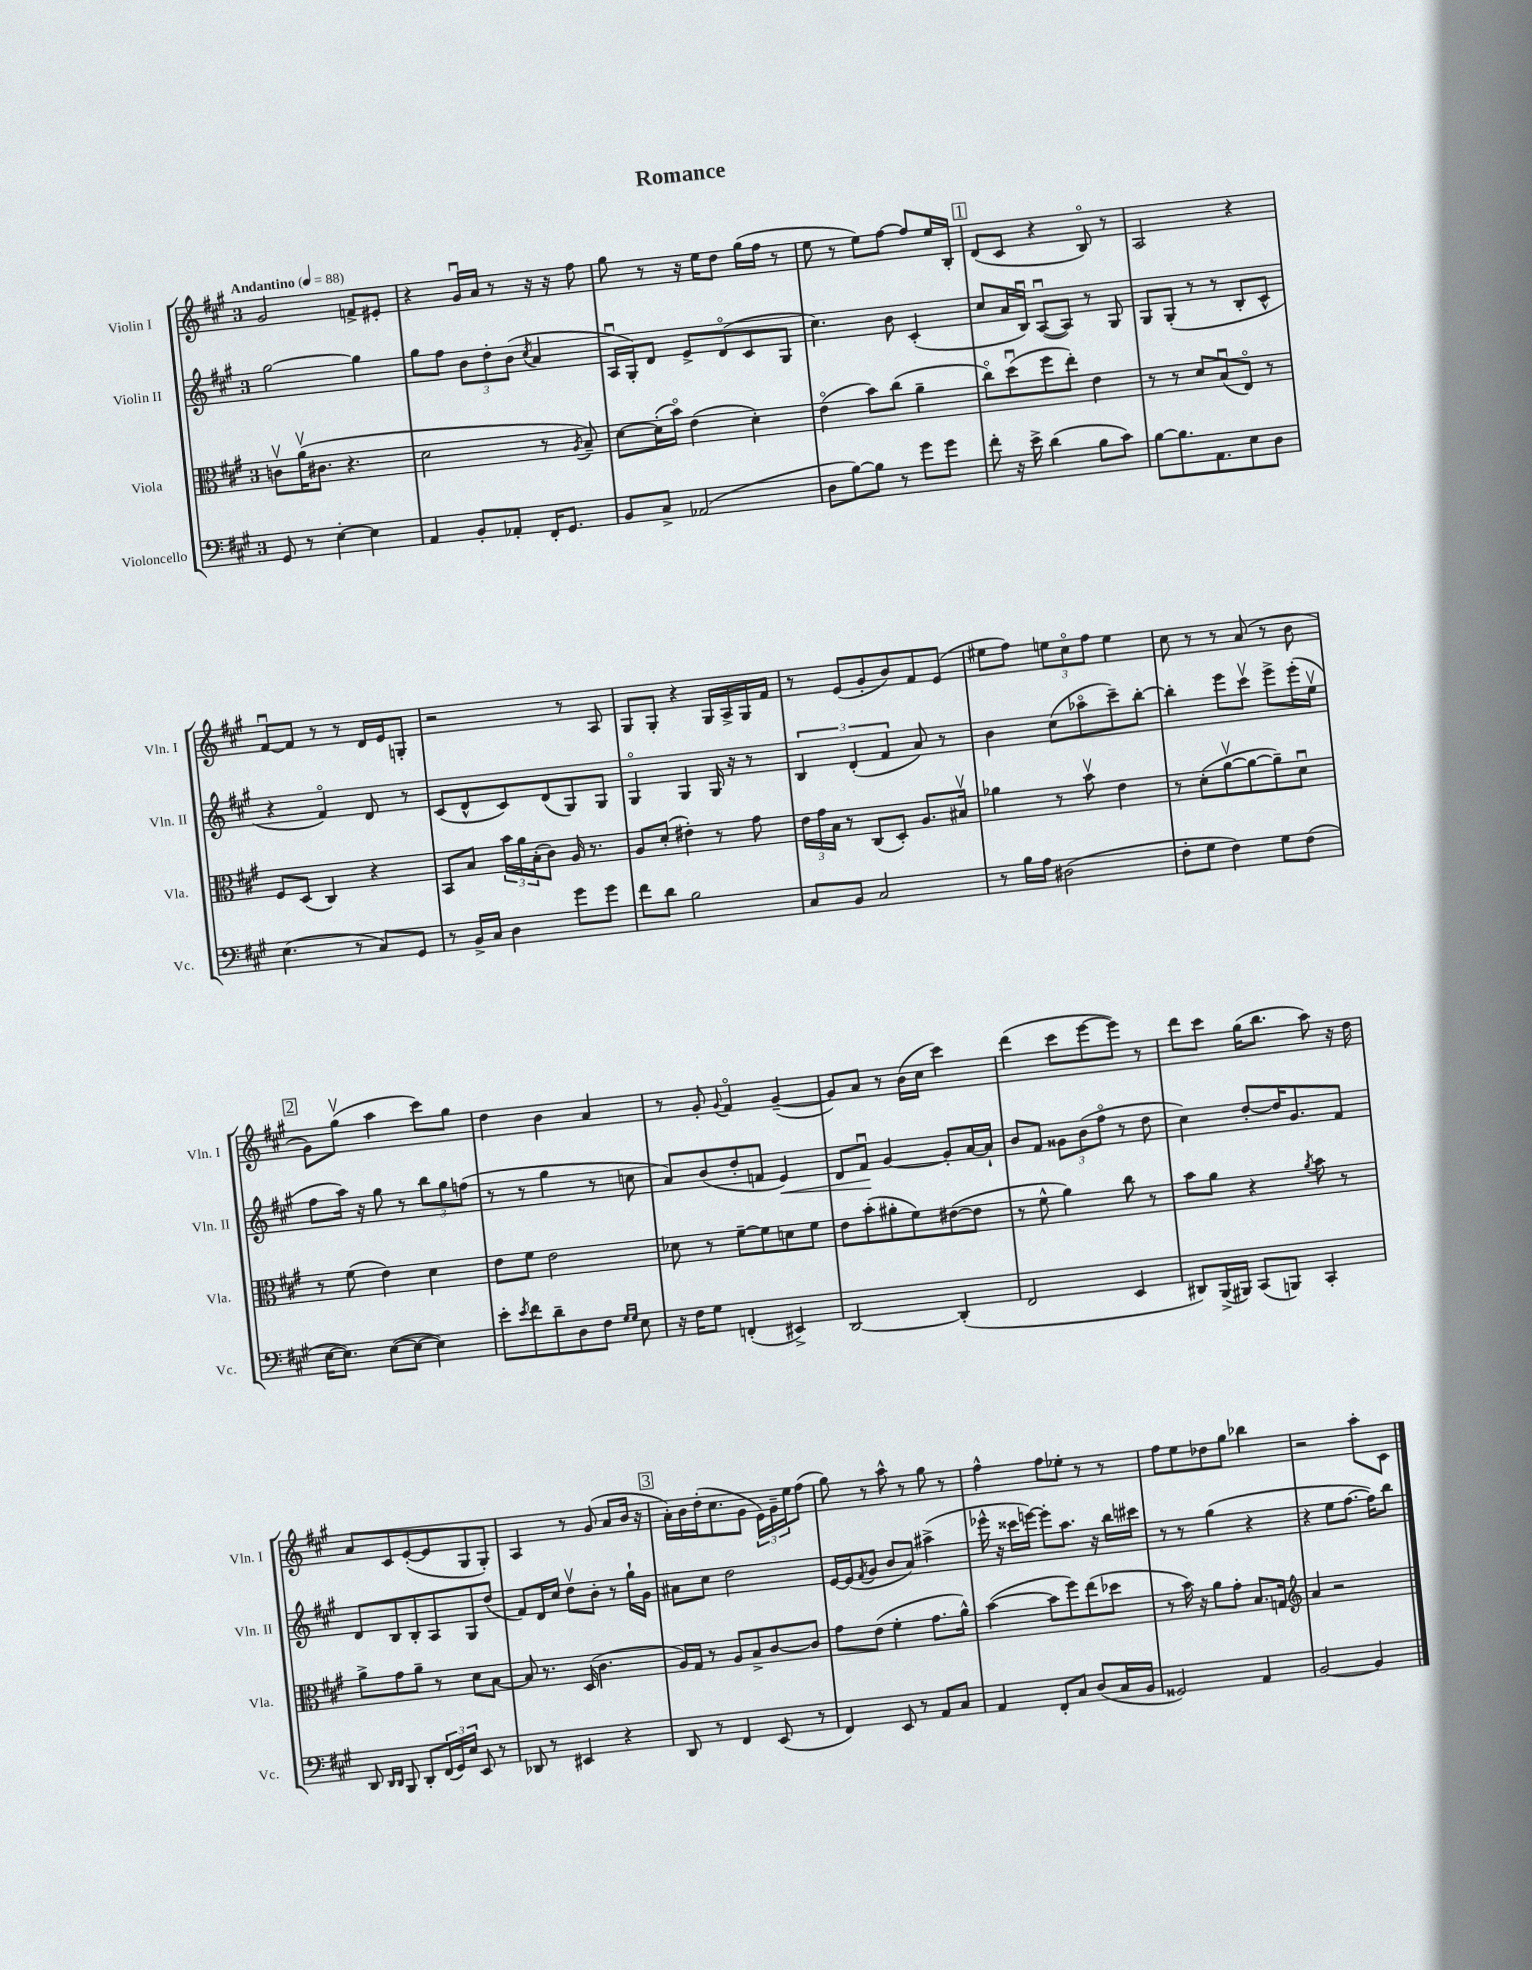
\header { title = "Romance" }
<<
\new StaffGroup <<
\new Staff = "s0" \with { instrumentName = "Violin I" shortInstrumentName = "Vln. I" } {
    \clef treble \key a \major \once \override Staff.TimeSignature.style = #'single-digit \time 3/4 \tempo "Andantino" 4 = 88
    gis'2 f'8-> eis'8-. |
    r4 gis'16\downbow a'16 r8 r16 r16 fis''8 |
    gis''8 r8 r16 e''16 d''8 gis''16( fis''16 r8 |
    e''8 r8 e''8) fis''8~ fis''8 e''16 b16-. |
    \mark \markup { \box "1" } d'8( cis'8 r4 b8\flageolet) r8 |
    a2 r4 |
    fis'8~\downbow fis'8 r8 r8 d'16 e'16 g8-. |
    r2 r8 a8 |
    gis8 gis8-. r4 gis16 a16-> gis16 fis'16 |
    r8 e'8( gis'8-. b'8) fis'8 e'8( |
    eis''8 fis''8) \tuplet 3/2 { e''8 cis''8\flageolet fis''8 } e''4 |
    cis''8 r8 r8 a'8( r8 b'8 |
    \mark \markup { \box "2" } gis'8) gis''8\upbow( a''4 cis'''8) gis''8 |
    d''4 b'4 a'4 |
    r8 gis'8-. \appoggiatura { gis'8 } fis'4\flageolet gis'4~--( |
    gis'8) a'8 r8 b'16( cis''16 cis'''4) |
    d'''4( cis'''8 e'''8~ e'''8) r8 |
    d'''8 cis'''8 gis''16( b''8. a''8) r16 d''16 |
    a'8 cis'8 e'8~-.( e'8 gis8 gis8-.) |
    a4 r8 gis'8( a'8 b'16 r16 |
    \mark \markup { \box "3" } a'16-.) b'16 d''16-.( cis''8. gis'8 \tuplet 3/2 { e'16) gis'16-- e''16 } fis''8( |
    gis''8) r8 a''8-^ r8 gis''8 r8 |
    fis''4-^ fis''8 ees''8-. r8 r8 |
    fis''8 e''8 des''8 gis''8 bes''4 |
    r2 a''8-. cis'8 \bar "|." |
}
\new Staff = "s1" \with { instrumentName = "Violin II" shortInstrumentName = "Vln. II" } {
    \clef treble \key a \major \once \override Staff.TimeSignature.style = #'single-digit \time 3/4
    gis''2~ gis''4 |
    gis''8 fis''8 \tuplet 3/2 { b'8 d''8-. b'8( } \acciaccatura { cis''8 } a'4 |
    a16\downbow gis16-.) d'8 e'8-> d'8\flageolet( cis'8 gis8 |
    cis''4.) b'8 cis'4-.( |
    \mark \markup { \box "1" } cis''8 a'16 b16\downbow) a8~\downbow( a8) r8 gis8 |
    gis8 gis8-.( r8 r8 b8-. cis'8-^ |
    r4 fis'4\flageolet) d'8 r8 |
    cis'8( d'8-^ cis'8) d'8( gis8) gis8 |
    gis4\flageolet gis4 gis16 r16 r8 |
    \tuplet 3/2 { b4 d'4-.( fis'4 } a'8) r8 |
    b'4 cis''8( aes''8\flageolet cis'''8--) b''8~-. |
    b''4-. e'''8 cis'''8\upbow e'''8-> e'''16-.( e''16\upbow |
    \mark \markup { \box "2" } fis''8 a''16) r16 gis''8 r8 \tuplet 3/2 { b''8 gis''8 f''8( } |
    r8 r8 gis''4 r8 c''8 |
    a'8) b'8( d''8-. f'8 e'4\<) |
    d'8 fis'8\downbow\! gis'4~ gis'8-. a'16~ a'16-! |
    b'8 fis'8 \tuplet 3/2 { gisis'8 b'8( fis''8\flageolet } r8 d''8 |
    cis''4) d''8~-. d''16 gis'8. fis'8 |
    d'8 b8 b8-. a8 gis8 d''8( |
    fis'8) d'16 cis''16 d''8\upbow b'8-. r8 gis''16-! gis'16 |
    \mark \markup { \box "3" } ais'8 cis''8 d''2 |
    e'16~ e'16( \acciaccatura { fis'8 } gis'8 b'8 a'8) ais''4->( |
    ees'''16-^ r16 cisis'''16 e'''16~) e'''8-. a''8. r16 b''16 cis'''16 |
    r8 r8 gis''4( r4 |
    r4 e''8 fis''8.~ fis''16) b''8 \bar "|." |
}
\new Staff = "s2" \with { instrumentName = "Viola" shortInstrumentName = "Vla." } {
    \clef alto \key a \major \once \override Staff.TimeSignature.style = #'single-digit \time 3/4
    c'8\upbow a'16\upbow( cis'8. r4. |
    d'2 r8 \acciaccatura { a8 } b8--) |
    d'8~ d'16-.( b'16\flageolet) e'4( d'4-.) |
    e'4\flageolet( b'8) cis''8( a'4-- |
    \mark \markup { \box "1" } cis''8\flageolet) d''8\downbow( fis''8 e''8-.) e'4 |
    r8 r8 d'8 b8\downbow( e8\flageolet) r8 |
    fis8 d8( cis4) r4 |
    b,8 b8 \tuplet 3/2 { b'16 a'16 b16-.( } cis'8) a16 r8. |
    a8 d'8-.( eis'4-.) r8 gis'8 |
    \tuplet 3/2 { e'16 gis'16 b16 } r8 cis8( d8-.) a8. bis16\upbow |
    aes'4 r8 b'8\upbow e'4 |
    r8 d'8-.( a'8~\upbow a'8~ a'8--) d'8\downbow |
    \mark \markup { \box "2" } r8 fis'8( e'4) d'4 |
    e'8 fis'8 e'2 |
    des'8 r8 fis'8~-- fis'8 d'8 fis'8 |
    e'8 b'8-.( ais'8-. fis'8) eis'8~( eis'8 |
    r8 fis'8-^ a'4) cis''8 r8 |
    b'8 a'8 r4 \acciaccatura { a'8 } b'8 r8 |
    a'8-> gis'8 a'8-- r8 d'8 b8~ |
    b8 r8. d16( cis'4. |
    \mark \markup { \box "3" } a16) gis16 r8 a8 b8-> cis'8~ cis'8 |
    gis'8 e'8( fis'4-. gis'8. a'16-^) |
    b'4~( b'8 fis''8) e''8( des''8 |
    r8 b'16) r16 a'8 gis'8-. b8. g16 |
    \clef treble a'4 r2 \bar "|." |
}
\new Staff = "s3" \with { instrumentName = "Violoncello" shortInstrumentName = "Vc." } {
    \clef bass \key a \major \once \override Staff.TimeSignature.style = #'single-digit \time 3/4
    gis,8 r8 e4~-. e4 |
    a,4 b,8-. aes,8-. fis,16-. gis,8. |
    b,8 cis8-> aes,2( |
    d8 b8~) b8 r8 gis'8 gis'8 |
    \mark \markup { \box "1" } fis'8-. r16 e'16-> d'4( b8 cis'8) |
    b8~ b8. a,8. e8 d8 |
    e4.( r8 cis8) gis,8 |
    r8 b,16-> cis16 d4 gis'8 gis'8 |
    fis'8 d'8 b2 |
    cis8 b,8 cis2 |
    r8 b16 a16 dis2( |
    fis8-. gis8 fis4) gis8 fis8( |
    \mark \markup { \box "2" } e16~ e8.) e8~( e8~ e4) |
    e'8-. \acciaccatura { e'8 } fis'8 d'8-- d8 fis8 \grace { gis16 gis16 } e8 |
    r16 fis16 gis8 f,4-.( eis,4->) |
    d,2~ d,4-.( |
    fis,2 e,4 |
    dis,8) b,,16->( bis,,16) cis,8( b,,8) cis,4-. |
    d,8 \grace { d,16 d,16 } b,,8 d,8-. \tuplet 3/2 { fis,16( gis,16) e16 } e,8 r8 |
    des,8 r8 eis,4 r4 |
    \mark \markup { \box "3" } d,8 r8 fis,4 e,8( r8 |
    fis,4) e,8 r8 a,8 cis8 |
    a,4 fis,8-. cis8 d8( cis16 b,16 |
    gisis,2) a,4 |
    b,2~ b,4 \bar "|." |
}
>>
>>
\layout { \context { \Score \remove "Bar_number_engraver" } }
